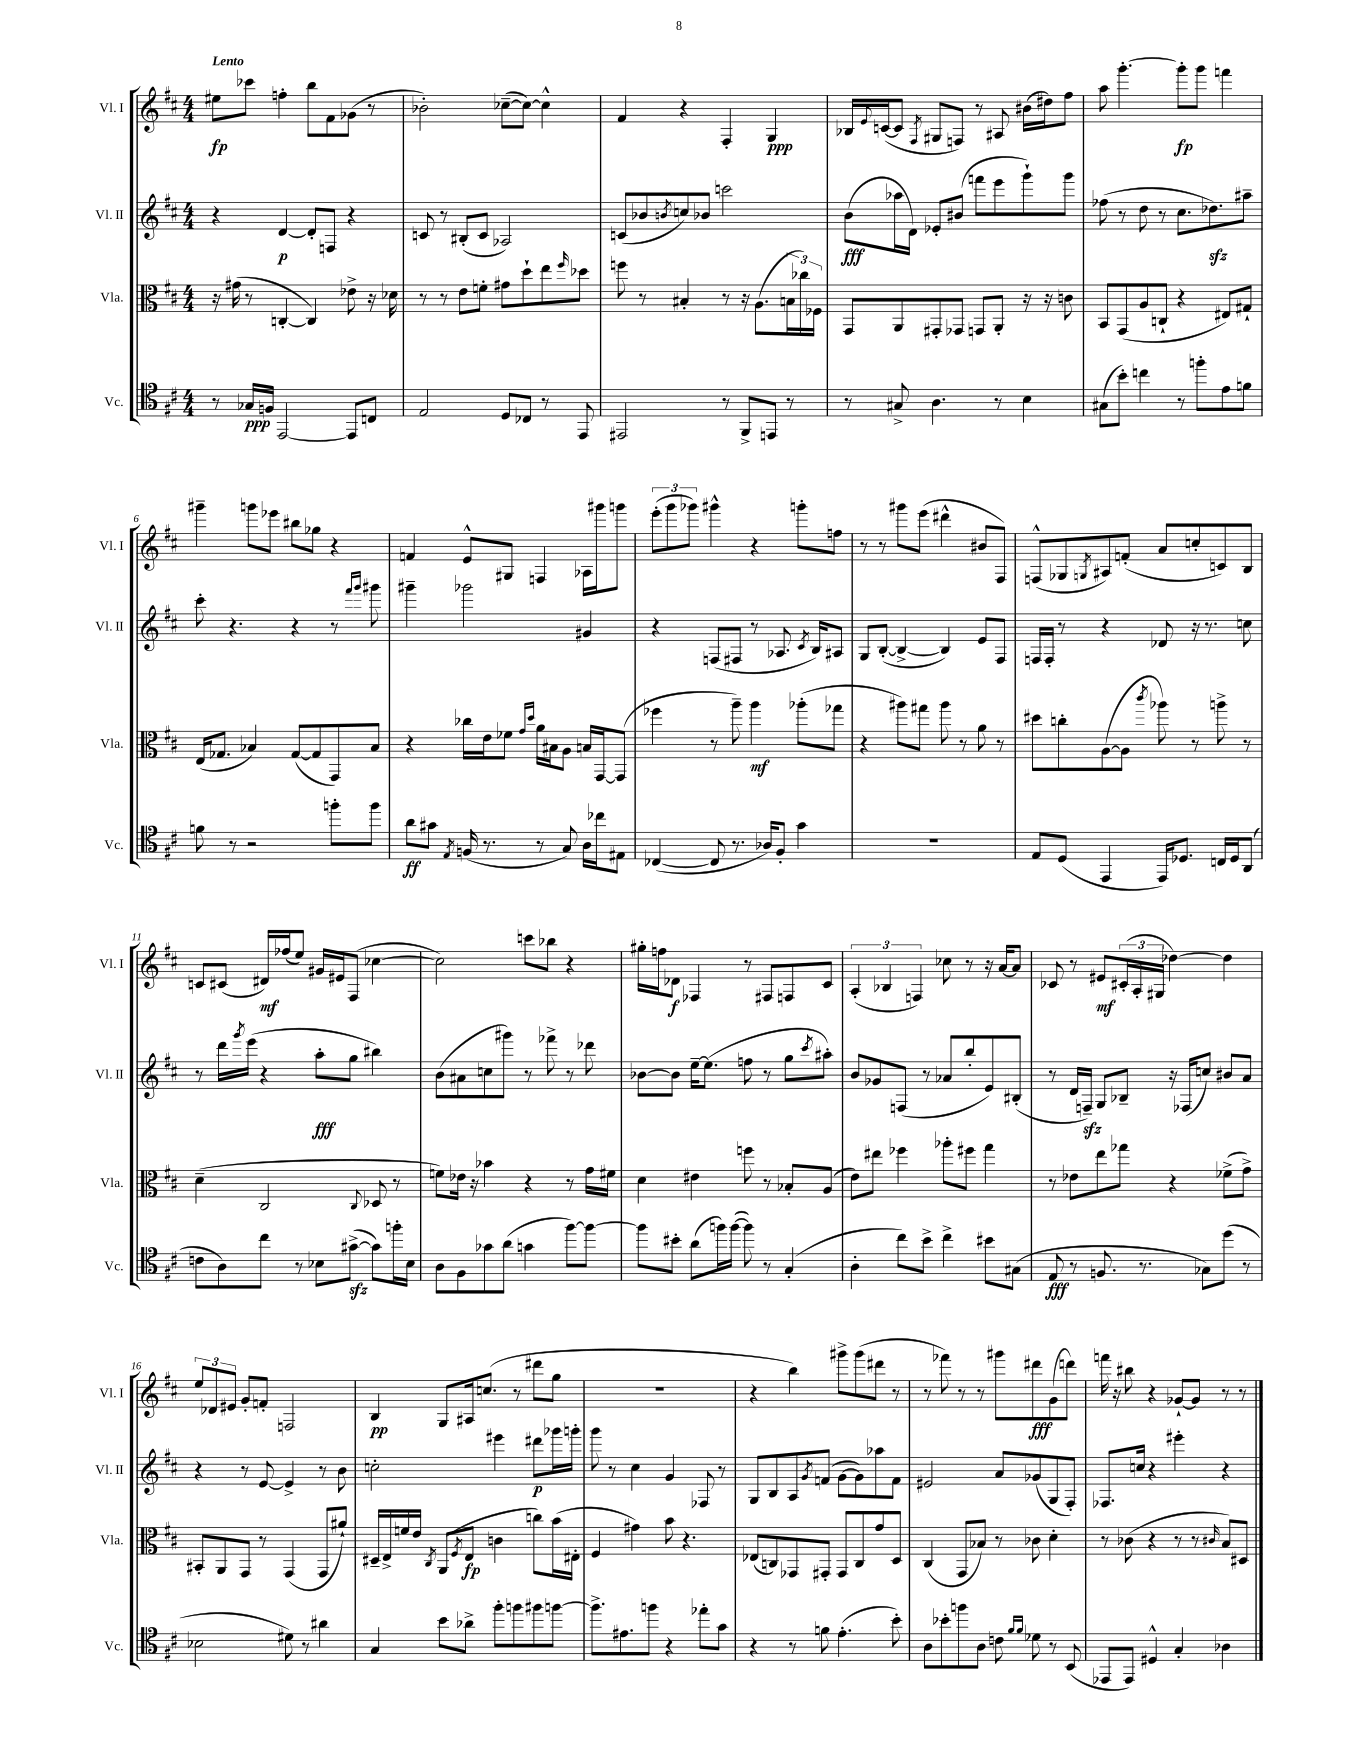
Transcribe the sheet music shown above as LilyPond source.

<<
\new StaffGroup <<
\new Staff = "s0" \with { instrumentName = "Vl. I" shortInstrumentName = "Vl. I" } {
    \clef treble \key d \major \numericTimeSignature \time 4/4 \tempo "Lento"
    eis''8\fp ces'''8 f''4-. b''8 fis'8 ges'8( r8 |
    bes'2-.) ces''8~--( ces''8~) ces''4-^ |
    fis'4 r4 fis4-. g4\ppp |
    bes16 \appoggiatura { e'8 } c'16~( c'8 \acciaccatura { fis8 } gis8 f8) r8 ais8 bis'16( dis''16) fis''8 |
    a''8 g'''4.~-. g'''8-.\fp g'''8 f'''4 |
    gis'''4-- g'''8 ees'''8 bis''8 ges''8 r4 |
    f'4 e'8-^ gis8 f4 aes16 gis'''16 g'''8 |
    \tuplet 3/2 { e'''8-.( g'''8 ges'''8) } gis'''4-^ r4 g'''8-. f''8 |
    r8 r8 gis'''8 e'''8( dis'''4-^ bis'8 fis8) |
    f8-^( ges8 \acciaccatura { g8 } ais8) f'8-.( a'8 c''8-. c'8) b8 |
    c'8 cis'8( dis'16\mf) fes''16( e''8) gis'16 eis'16 fis8( ces''4~ |
    ces''2) c'''8 bes''8 r4 |
    gis''16-. f''16 des'8\f fes4 r8 fis8 f8 cis'8 |
    \tuplet 3/2 { a4-.( bes4 f4) } ces''8 r8 r16 a'16~ a'8 |
    ces'8 r8 eis'8\mf \tuplet 3/2 { cis'16-.( a16-. gis16 } des''4~) des''4 |
    \tuplet 3/2 { e''8 des'8 eis'8 } g'8-. f'8-. f2 |
    b4\pp g8 ais16 c''8.( r8 dis'''8 g''8 |
    R1 |
    r4 b''4) gis'''8-> gis'''8( dis'''8 r8 |
    r8 fes'''8) r8 r8 gis'''8 dis'''8\fff g'8( d'''8) |
    f'''16 r16 bis''8 r4 ges'8~-! ges'8 r8 r8 \bar "|." |
}
\new Staff = "s1" \with { instrumentName = "Vl. II" shortInstrumentName = "Vl. II" } {
    \clef treble \key d \major \numericTimeSignature \time 4/4
    r4 d'4~\p d'8-. f8 r4 |
    c'8 r8 bis8-.( c'8 aes2) |
    c'8( bes'8 \acciaccatura { b'8 } c''8) bes'8 c'''2 |
    b'8\fff( aes''16 d'16) ees'8-. bis'8( f'''8 e'''8 g'''8-!) g'''8 |
    fes''8( r8 d''8 r8 cis''8. des''8.\sfz) ais''8-- |
    cis'''8-. r4. r4 r8 \grace { fis'''16 g'''16 } gis'''8 |
    gis'''4-- ges'''2 gis'4 |
    r4 f8( fis8 r8 aes8. \acciaccatura { cis'8 } b16) ais8 |
    g8 b8~-.( b4~-> b4) e'8 fis8 |
    f16 f16-. r8 r4 des'8 r16 r8. c''8 |
    r8 d'''16 \acciaccatura { g'''8 } e'''16( r4 a''8-.\fff g''8 bis''4) |
    b'8( ais'8 c''8 gis'''8) r8 fes'''8-> r8 des'''8 |
    bes'8~ bes'8 e''16~-- e''8.( f''8 r8 g''8 \acciaccatura { cis'''8 } ais''8-.) |
    b'8 ges'8 f8( r8 aes'8 b''8-. e'8) bis8-.( |
    r8 d'16 f16--\sfz) g8 bes8-- r16 fes16( c''8) bis'8 a'8 |
    r4 r8 e'8~ e'4-> r8 b'8 |
    c''2-. eis'''4 dis'''8\p ges'''16 g'''16-. |
    g'''8 r8 cis''4 g'4 fes8 r8 |
    g8 b8 a8 \acciaccatura { g'8 } f'8( g'8~ g'8) aes''8 f'8 |
    eis'2 a'8 ges'8( g8 fis8-.) |
    fes8. c''16 r4 eis'''4-. r4 \bar "|." |
}
\new Staff = "s2" \with { instrumentName = "Vla." shortInstrumentName = "Vla." } {
    \clef alto \key d \major \numericTimeSignature \time 4/4
    r16 gis'16( r8 c4~-. c4) ees'8-> r16 des'16 |
    r8 r8 e'8 f'8-. gis'8 d''8-! e''8 \grace { fis''16 } des''8 |
    f''8 r8 bis4-. r8 r16 a8.( \tuplet 3/2 { b16 ces''16) fes16 } |
    g,8 a,8 gis,8-. ges,8 g,8 a,8-. r16 r16 c'8 |
    b,8 g,8( a8 c8-! r4 eis8) gis8-! |
    e16( ges8. bes4) ges8~( ges8 g,8) bes8 |
    r4 ces''16 e'16 fes'8 \grace { g'16 d''16 } a'16 bis16 a8 b16 g,16~ g,8( |
    fes''4 r8 a''8--) a''4\mf aes''8-.( ges''8 |
    r4 ais''8) gis''8 ais''8 r8 a'8 r8 |
    dis''8 c''8-. a8~( a8 \acciaccatura { cis'''8 } aes''8) r8 a''8-> r8 |
    d'4--( cis2 \appoggiatura { cis8 } des8 r8 |
    f'8) ees'16 r16 bes'4 r4 r8 g'16 fis'16 |
    d'4 eis'4 f''8 r8 bes8-. a8( |
    e'8) eis''8 fes''4 aes''8-. fis''8 g''4 |
    r8 ees'8 e''8 ges''8 r4 fes'8->( g'8->) |
    bis,8-. a,8 g,8 r8 g,4( g,8 ais'8-!) |
    dis16-- e16-> f'16 e'16 \acciaccatura { cis8 } a,8( \acciaccatura { fis8 } e8\fp c'4 c''8) b'16( eis16-. |
    fis4 gis'4) b'8 r4. |
    ees8( c8) ges,8 gis,8-. gis,8 c8 g'8 d8 |
    cis4( g,8 bes8) r8 ces'8 d'4-. |
    r8 ces'8( r4 r8 r8 \grace { cis'16 } b8) dis8 \bar "|." |
}
\new Staff = "s3" \with { instrumentName = "Vc." shortInstrumentName = "Vc." } {
    \clef tenor \key d \major \numericTimeSignature \time 4/4
    r8 ges16\ppp f16 e,2~ e,8 c8 |
    e2 d8 ces8 r8 e,8 |
    eis,2 r8 fis,8-> e,8 r8 |
    r8 gis8-> a4. r8 b4 |
    gis8( b'8-.) c''4 r8 f''8-. e'8 f'8 |
    f'8 r8 r2 f''8-. f''8 |
    a'8\ff gis'8 \acciaccatura { e8 } f16( r8. r8 g8) a16 ces''16 eis8 |
    ces4~( ces8 r8. aes16) fis8-. g'4 |
    R1 |
    e8 d8( e,4 e,16) des8. c16 des16 a,8( |
    c'8 a8) cis''8 r8 bes8 gis'8~->\sfz( gis'8) f''16-. bes16 |
    a8 fis8 ges'8 a'8( g'4 fis''8~) fis''8~ |
    fis''8 bis'8-. a'8( f''16) f''16~( f''8) r8 g4-.( |
    a4-. cis''8) b'8-> cis''4-> bis'8 gis8( |
    e8\fff r8 f8. r8. ges8) d''8( r8 |
    bes2 dis'8) r8 ais'4 |
    g4 b'8 aes'8-> fis''8-. f''8 fis''8 f''8~ |
    f''8.-> eis'8. f''8 r4 ees''8-. g'8 |
    r4 r8 f'8 e'4.-.( b'8-.) |
    a8 bes'8-. f''8 a8 c'8 \grace { fis'16 fis'16 } des'8 r8 b,8( |
    ees,8 ees,8) dis4-^ g4-. aes4 \bar "|." |
}
>>
>>
